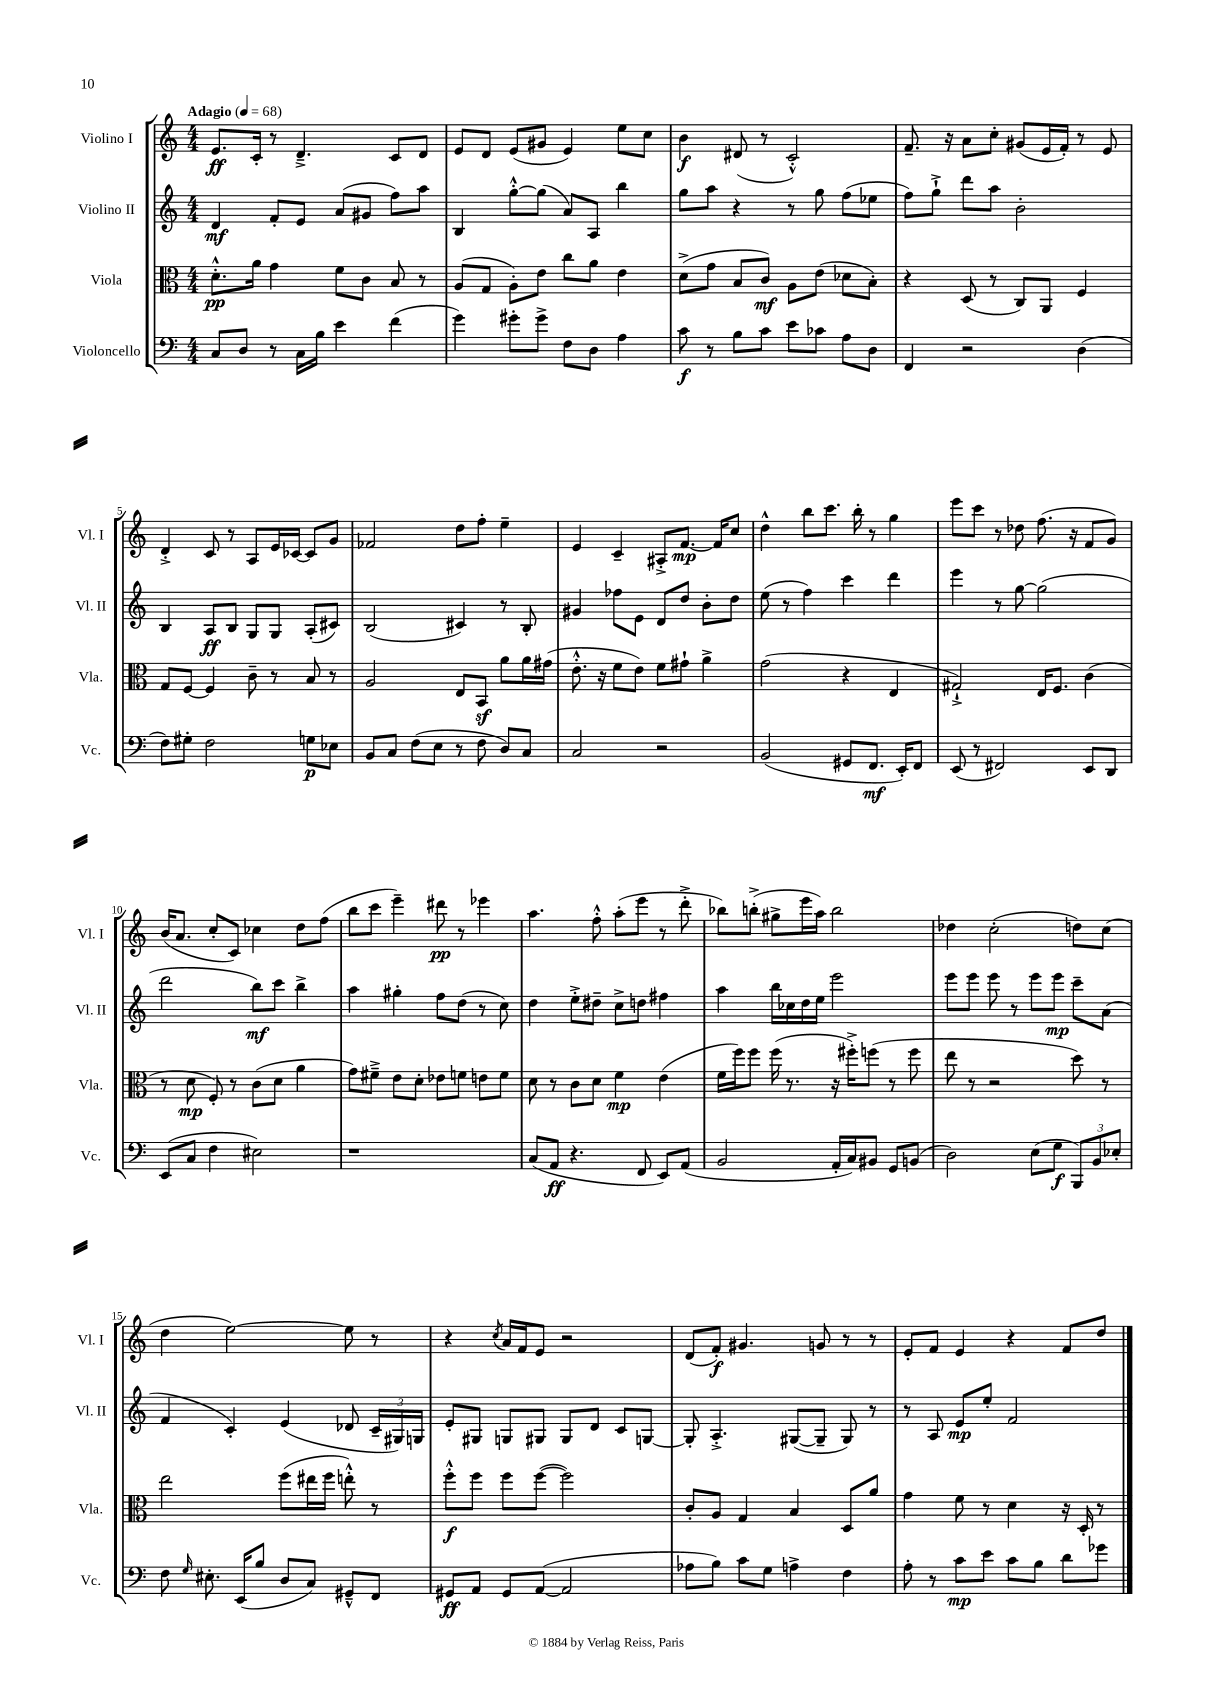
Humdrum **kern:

**kern	**kern	**kern	**kern
*staff4	*staff3	*staff2	*staff1
*clefF4	*clefC3	*clefG2	*clefG2
*k[]	*k[]	*k[]	*k[]
*M4/4	*M4/4	*M4/4	*M4/4
*MM68	*MM68	*MM68	*MM68
8C	8.d'^^	4d	8.e
8D	.	.	.
.	16a	.	16c'
8r	4g	8f'	8r
16C	.	8e	4.d~^
16B	.	.	.
4e	8f	(8a	.
.	8c	8g#	.
(4f	8B	8ff)	8c
.	8r	8aa	8d
=	=	=	=
4g)	(8A	4B	8e
.	8G	.	8d
8g#'	8A')	[8gg'^^	(8e
8g#^	8e	(8gg]	8g#
8F	8cc	8a)	4e)
8D	8a	8A	.
4A	4e	4bb	8ee
.	.	.	8cc
=	=	=	=
8c	(8d^	8gg	4b
8r	8g	8aa	.
8B	8B	4r	(8d#
8c	8c)	.	8r
8e	8A	8r	2c'^^)
8c-	(8e	8gg	.
8A	8d-	(8ff	.
8D	8B')	8ee-	.
=	=	=	=
4FF	4r	8ff)	8.f~
.	.	8gg`^	.
.	.	.	16r
2r	(8D	8ddd	8a
.	8r	8aa	8cc'
.	8C)	2b'	(8g#
.	8AA	.	16e
.	.	.	16f')
(4D	4F	.	8r
.	.	.	8e
=	=	=	=
8F)	8G	4B	4d'^
8G#'	[8F	.	.
2F	4F]	8A	8c
.	.	8B	8r
.	8c~	8G	8A
.	8r	8G	16e
.	.	.	[16c-
8G	8B	(8A'	8c-]
8E-	8r	8c#)	8g
=	=	=	=
8BB	2A	(2B	2f-
8C	.	.	.
(8F	.	.	.
8E	.	.	.
8r	8E	4c#)	8dd
8F	8BB	.	8ff'
8D)	8a	8r	4ee~
8C	16a	8B'	.
.	(16g#	.	.
=	=	=	=
2C	8.e'^^	4g#	4e
.	16r	.	.
.	8f	8ff-	4c~
.	8e)	8e	.
2r	8f	8d	8A#'^
.	8g#`	8dd	[8.f
.	4a^	8b'	.
.	.	.	16f]
.	.	8dd	8cc
=	=	=	=
(2BB	(2g	(8ee	4dd^^
.	.	8r	.
.	.	4ff)	8bb
.	.	.	8.ccc
8GG#	4r	4ccc	.
.	.	.	16bb'
8.FF	.	.	8r
.	4E	4ddd	4gg
16EE')	.	.	.
8FF	.	.	.
=	=	=	=
(8EE	2G#`^)	4eee	8eee
8r	.	.	8ccc
2FF#)	.	8r	8r
.	.	[8gg	8dd-
.	16E	(2gg]	(8.ff
.	8.F	.	.
.	.	.	16r
8EE	(4c	.	8f
8DD	.	.	8g)
=	=	=	=
(8EE	8r	2ddd	(16b
.	.	.	8.a
8C	8d	.	.
4F	8F')	.	8cc'
.	8r	.	8c)
2E#)	(8c	8bb)	4cc-
.	8d	8ccc	.
.	4a	4bb^	8dd
.	.	.	(8ff
=	=	=	=
1r	8g)	4aa	8bb
.	8f#~^	.	8ccc
.	8e	4gg#'	4eee~)
.	8d'	.	.
.	8e-	8ff	8ddd#
.	8f	(8dd	8r
.	8e	8r	4eee-
.	8f	8cc)	.
=	=	=	=
(8C	8d	4dd	4.aa
8AA	8r	.	.
4.r	8c	8ee'^	.
.	8d	8dd#~	8ff'^^
.	4f	8cc^	(8aa'
8FF	.	8dd	8eee
8EE)	(4e	4ff#	8r
(8AA	.	.	8ddd'^
=	=	=	=
2BB	16f	4aa	8bb-)
.	16ff)	.	.
.	8ff	.	(8bb'^
.	(16ff	16bb	8gg#^
.	8.r	16cc-	.
.	.	16dd	16eee
.	.	16ee	16aa)
16AA'	16r	2eee	2bb
16C)	16ff#'^)	.	.
8BB#	(8ff	.	.
8GG	8r	.	.
(8BB	8ff	.	.
=	=	=	=
2D)	8ee	8eee	4dd-
.	8r	8eee	.
.	2r	8eee	(2cc'
.	.	8r	.
(8E	.	8eee	.
8G	.	8eee	.
12BBB)	8dd)	8ccc~	8dd)
12BB	.	.	.
.	8r	(8a	(8cc
12E-'	.	.	.
=	=	=	=
8F	2ee	4f	4dd
16qqG	.	.	.
8.E#'	.	.	.
.	.	4c')	[2ee)
(16EE	.	.	.
8B	.	.	.
8D	(8ff	(4e	.
8C)	16ee#	.	.
.	16ff	.	.
8GG#~^^	8ee'^^)	8d-	8ee]
8FF	8r	24c~	8r
.	.	24G#)	.
.	.	24G	.
=	=	=	=
8GG#	8ff'^^	8e'	4r
8AA	8ff	8G#	.
.	.	.	8qcc
8GG#	8ff	8G	16a
.	.	.	16f
([8AA	([8ff	8G#	8e
2AA]	2ff])	8G#	2r
.	.	8d	.
.	.	8c	.
.	.	[8G	.
=	=	=	=
8A-	8c'	8G']	(8d
8B)	8A	4.A'^	8f')
8c	4G	.	4.g#
8G	.	.	.
4A^	4B	([8G#	.
.	.	8G#~]	8g
4F	8D	8G#)	8r
.	8a	8r	8r
=	=	=	=
8A'	4g	8r	8e'
8r	.	8A	8f
8c	8f	8e	4e
8e	8r	8ee'	.
8c	4d	2f	4r
8B	.	.	.
8d	16r	.	8f
.	16D'	.	.
8g-	8r	.	8dd
==	==	==	==
*-	*-	*-	*-
